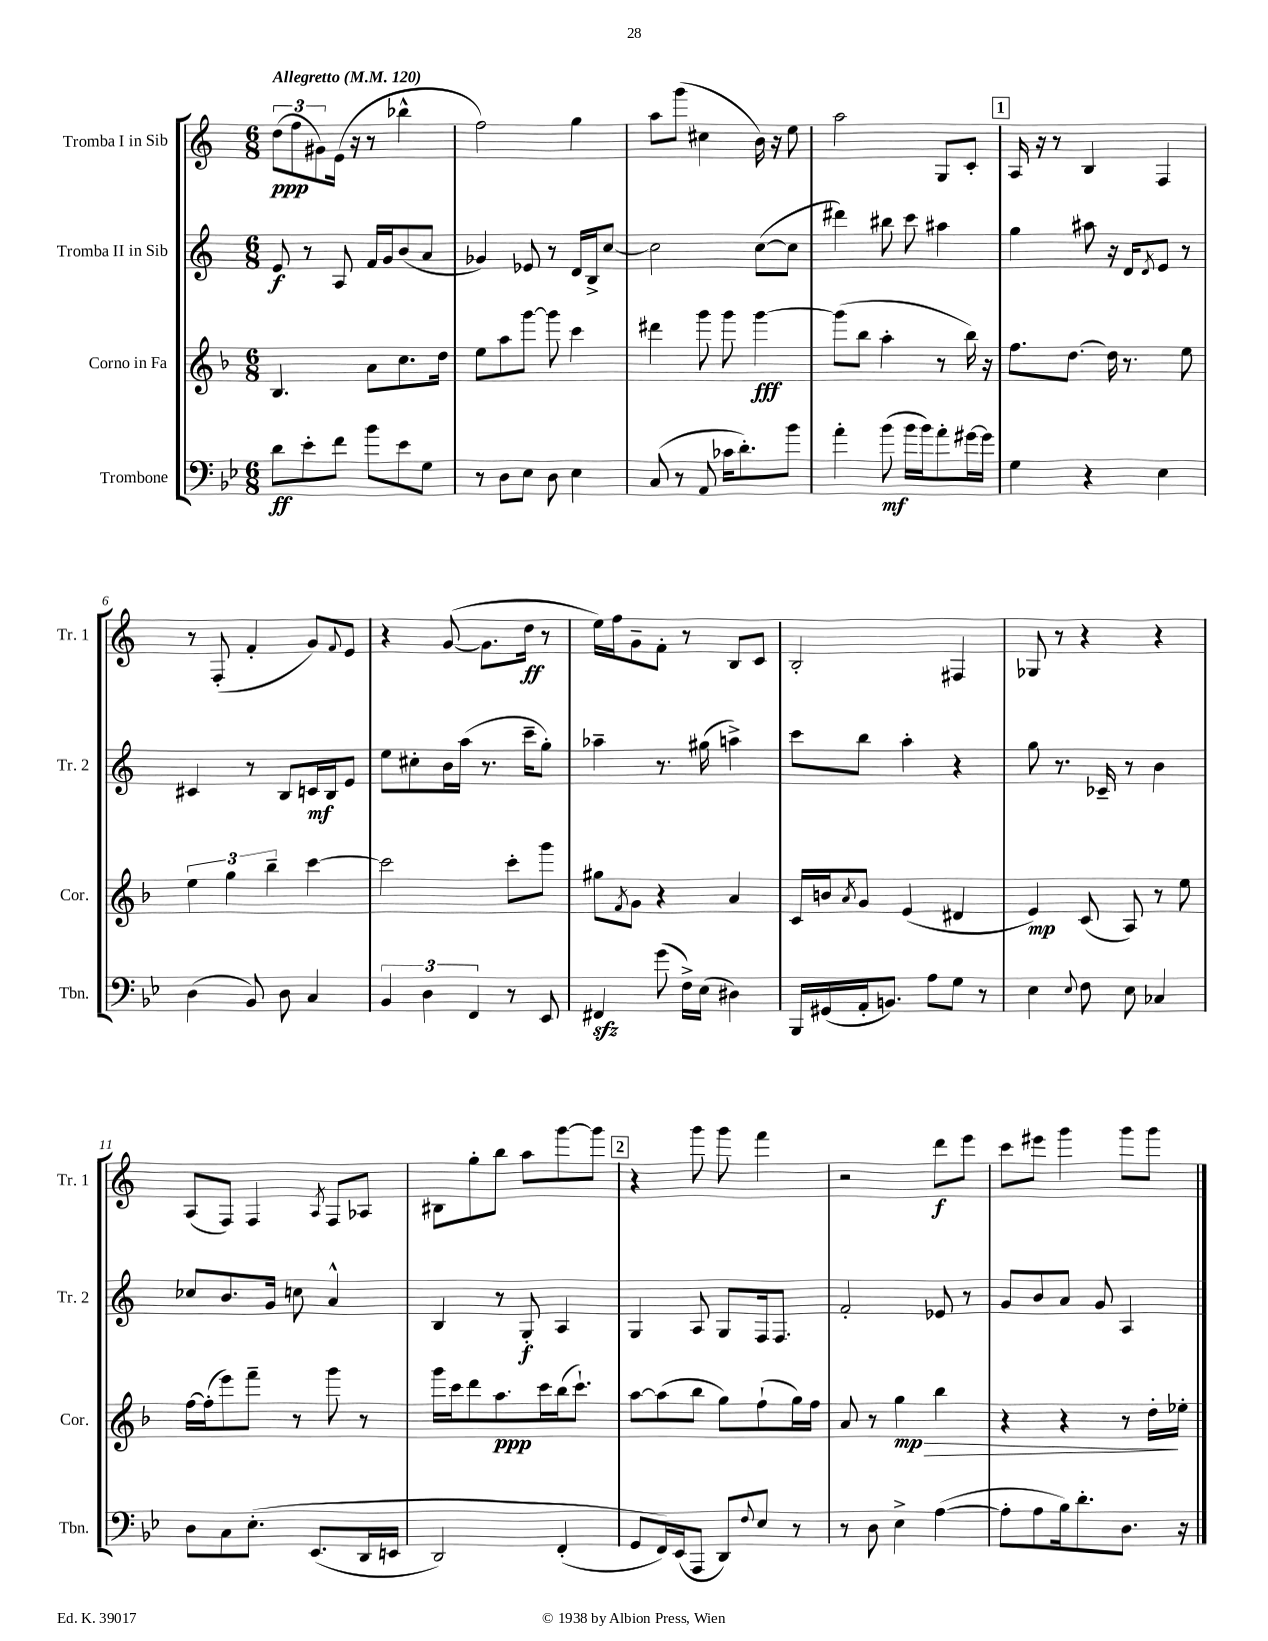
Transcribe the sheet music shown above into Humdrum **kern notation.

**kern	**dynam	**kern	**dynam	**kern	**dynam	**kern	**dynam
*part4	*part4	*part3	*part3	*part2	*part2	*part1	*part1
*staff4	*staff4	*staff3	*staff3	*staff2	*staff2	*staff1	*staff1
*I"Trombone	*	*I"Corno in Fa	*	*I"Tromba II in Sib	*	*I"Tromba I in Sib	*
*I'Tbn.	*	*I'Cor.	*	*I'Tr. 2	*	*I'Tr. 1	*
*clefF4	*	*clefG2	*	*clefG2	*	*clefG2	*
*k[b-e-]	*	*k[b-]	*	*k[]	*	*k[]	*
*M6/8	*	*M6/8	*	*M6/8	*	*M6/8	*
*MM120	*	*MM120	*	*MM120	*	*MM120	*
=1	=1	=1	=1	=1	=1	=1	=1
!	!	!	!	!	!	!LO:TX:a:B:t=Allegretto	!
8d\L	ff	4.B-/	.	8e/	f	(12dd\L	ppp
.	.	.	.	.	.	12ff\	.
8e-'\	.	.	.	8r	.	.	.
.	.	.	.	.	.	12g#X\)	.
8f\J	.	.	.	8A/	.	(16e\Jk	.
.	.	.	.	.	.	16r	.
8b-\L	.	8a\L	.	16f/LL	.	8r	.
.	.	.	.	16g/J	.	.	.
8e-\	.	8.cc\	.	(8b/	.	4bb-X^^\	.
8G\J	.	.	.	8a/J	.	.	.
.	.	16dd\Jk	.	.	.	.	.
=2	=2	=2	=2	=2	=2	=2	=2
8r	.	8ee\L	.	4g-X/)	.	2ff\)	.
8D\L	.	8aa\	.	.	.	.	.
8E-\J	.	[8ggg\J	.	8e-X/	.	.	.
8D\	.	8ggg\]	.	8r	.	.	.
4E-\	.	4ccc\	.	16d/LL	.	4gg\	.
.	.	.	.	16B^/J	.	.	.
.	.	.	.	[8cc/J	.	.	.
=3	=3	=3	=3	=3	=3	=3	=3
(8C/	.	4ddd#X\	.	2cc\]	.	8aa\L	.
8r	.	.	.	.	.	(8ggg\J	.
8AA/	.	8ggg\	.	.	.	4cc#X\	.
16c-X\KL	.	8ggg\	.	.	.	.	.
8.d'\)	.	.	.	.	.	.	.
.	.	[4ggg\	fff	([8cc\L	.	16b\)	.
.	.	.	.	.	.	16r	.
8b-\J	.	.	.	8cc\J]	.	8ee\	.
=4	=4	=4	=4	=4	=4	=4	=4
4a'\	.	(8ggg\L]	.	4ddd#X\)	.	2aa\	.
.	.	8bb-\J	.	.	.	.	.
(8b-\	mf	4aa'\	.	8bb#X\	.	.	.
16b-\LL	.	.	.	8ccc\	.	.	.
16b-\J)	.	.	.	.	.	.	.
8a'\	.	8r	.	4aa#X\	.	8G/L	.
[16g#X\L	.	16bb-\)	.	.	.	8c'/J	.
16g#\JJ]	.	16r	.	.	.	.	.
!!LO:REH:place=s1:t=1
=5	=5	=5	=5	=5	=5	=5	=5
4G\	.	8.ff\L	.	4gg\	.	16A/	.
.	.	.	.	.	.	16r	.
.	.	.	.	.	.	8r	.
.	.	[8.dd\J	.	.	.	.	.
4r	.	.	.	8aa#X\	.	4B/	.
.	.	16dd\]	.	16r	.	.	.
.	.	8.r	.	16d/KL	.	.	.
.	.	.	.	8qd/	.	.	.
4E-\	.	.	.	8e/J	.	4F/	.
.	.	8ee\	.	8r	.	.	.
!!LO:LB:g=z
=6	=6	=6	=6	=6	=6	=6	=6
(4D\	.	6ee\	.	4c#X/	.	8r	.
.	.	.	.	.	.	(8F'/	.
.	.	6gg\	.	.	.	.	.
8BB-/)	.	.	.	8r	.	4f'/	.
.	.	6bb-~\	.	.	.	.	.
8D\	.	.	.	8B/L	.	.	.
4C/	.	[4ccc\	.	16cn/L	mf	8g/L)	.
.	.	.	.	16B/J	.	.	.
.	.	.	.	.	.	8qqf/	.
.	.	.	.	8e/J	.	8e/J	.
=7	=7	=7	=7	=7	=7	=7	=7
6BB-/	.	2ccc\]	.	8ee\L	.	4r	.
.	.	.	.	8cc#X'\	.	.	.
6D\	.	.	.	.	.	.	.
.	.	.	.	16b\L	.	([8g/	.
.	.	.	.	(16aa\JJ	.	.	.
6FF/	.	.	.	.	.	.	.
.	.	.	.	8.r	.	8.g\L]	.
8r	.	8ccc'\L	.	.	.	.	.
.	.	.	.	16ccc~\KL	.	16dd\Jk	ff
8EE-/	.	8ggg\J	.	8gg'\J)	.	8r	.
=8	=8	=8	=8	=8	=8	=8	=8
4FF#Xzz/	.	8gg#X\L	.	4aa-X~\	.	16ee\LL)	.
.	.	.	.	.	.	16ff\J	.
.	.	8qf/	.	.	.	.	.
.	.	8g\J	.	.	.	8g~\	.
(8g\	.	4r	.	8.r	.	8f'\J	.
16F^\LL)	.	.	.	.	.	8r	.
(16E-\JJ	.	.	.	(16gg#X\	.	.	.
4D#X\)	.	4a/	.	4aan^\)	.	8B/L	.
.	.	.	.	.	.	8c/J	.
=9	=9	=9	=9	=9	=9	=9	=9
16BBB-/LL	.	16c/LL	.	8ccc\L	.	2B'/	.
(16GG#X/	.	16bn/J	.	.	.	.	.
.	.	8qa/	.	.	.	.	.
16AA'/J	.	8g/J	.	8bb\J	.	.	.
8.BBn/J)	.	.	.	.	.	.	.
.	.	(4e/	.	4aa'\	.	.	.
8A\L	.	.	.	.	.	.	.
8G\J	.	4d#X/	.	4r	.	4F#X/	.
8r	.	.	.	.	.	.	.
=10	=10	=10	=10	=10	=10	=10	=10
4E-\	.	4e/)	mp	8gg\	.	8G-X/	.
.	.	.	.	8.r	.	8r	.
8qqE-/	.	.	.	.	.	.	.
8F\	.	(8c/	.	.	.	4r	.
.	.	.	.	16c-X~/	.	.	.
8E-\	.	8A/)	.	8r	.	.	.
4C-X/	.	8r	.	4b\	.	4r	.
.	.	8ee\	.	.	.	.	.
!!LO:LB:g=z
=11	=11	=11	=11	=11	=11	=11	=11
8D\L	.	[16ff\LL	.	8cc-X/L	.	(8A/L	.
.	.	(16ff'\J]	.	.	.	.	.
8C\	.	8eee\)	.	8.b/	.	8F/J)	.
(8.E-'\J	.	8fff~\J	.	.	.	4F/	.
.	.	.	.	16g/Jk	.	.	.
.	.	8r	.	8ccn\	.	.	.
(8.EE-/L	.	.	.	.	.	.	.
.	.	.	.	.	.	8qA/	.
.	.	8ggg\	.	4a^^/	.	8F/L	.
16DD/L	.	8r	.	.	.	8A-X/J	.
16EEn/JJ	.	.	.	.	.	.	.
=12	=12	=12	=12	=12	=12	=12	=12
2DD/)	.	16ggg\LL	.	4B/	.	8B#X\L	.
.	.	16ccc\J	.	.	.	.	.
.	.	8ddd\	.	.	.	8gg'\	.
.	.	8.aa\	ppp	8r	.	8bb\J	.
.	.	.	.	8G'/	f	8aa\L	.
.	.	16ccc\L	.	.	.	.	.
(4FF'/	.	(16bb-\J	.	4A/	.	[8ggg\	.
.	.	8.ccc`\J)	.	.	.	.	.
.	.	.	.	.	.	8ggg\J]	.
!!LO:REH:place=s1:t=2
=13	=13	=13	=13	=13	=13	=13	=13
8GG/L	.	[8aa\L	.	4G/	.	4r	.
16FF/L))	.	(8aa\]	.	.	.	.	.
(16EE-/J	.	.	.	.	.	.	.
8AAA/J	.	8bb-\J	.	8A/	.	8ggg\	.
8DD/L)	.	8gg\L)	.	8G/L	.	8ggg\	.
8qqF/	.	.	.	.	.	.	.
8E-/J	.	(8ff`\	.	16F/k	.	4fff\	.
.	.	.	.	8.F/J	.	.	.
8r	.	16gg\L)	.	.	.	.	.
.	.	16ff\JJ	.	.	.	.	.
=14	=14	=14	=14	=14	=14	=14	=14
8r	.	8a/	.	2f'/	.	2r	.
8D\	.	8r	.	.	.	.	.
!	!	!	!LO:HP:b	!	!	!	!
4E-^\	.	4gg\	> mp	.	.	.	.
([4A\	.	4bb-\	.	8e-X/	.	8ddd\L	f
.	.	.	.	8r	.	8eee\J	.
=15	=15	=15	=15	=15	=15	=15	=15
8A'\L]	.	4r	.	8g/L	.	8ccc\L	.
8A\	.	.	.	8b/	.	8eee#X\J	.
16B-\k)	.	4r	.	8a/J	.	4ggg\	.
8.d'\	.	.	.	.	.	.	.
.	.	.	.	8g/	.	.	.
8.D\J	.	8r	.	4A/	.	8ggg\L	.
.	.	16dd'\LL	.	.	.	8ggg\J	.
16r	.	16ee-X'\JJ	]	.	.	.	.
==	==	==	==	==	==	==	==
*-	*-	*-	*-	*-	*-	*-	*-
